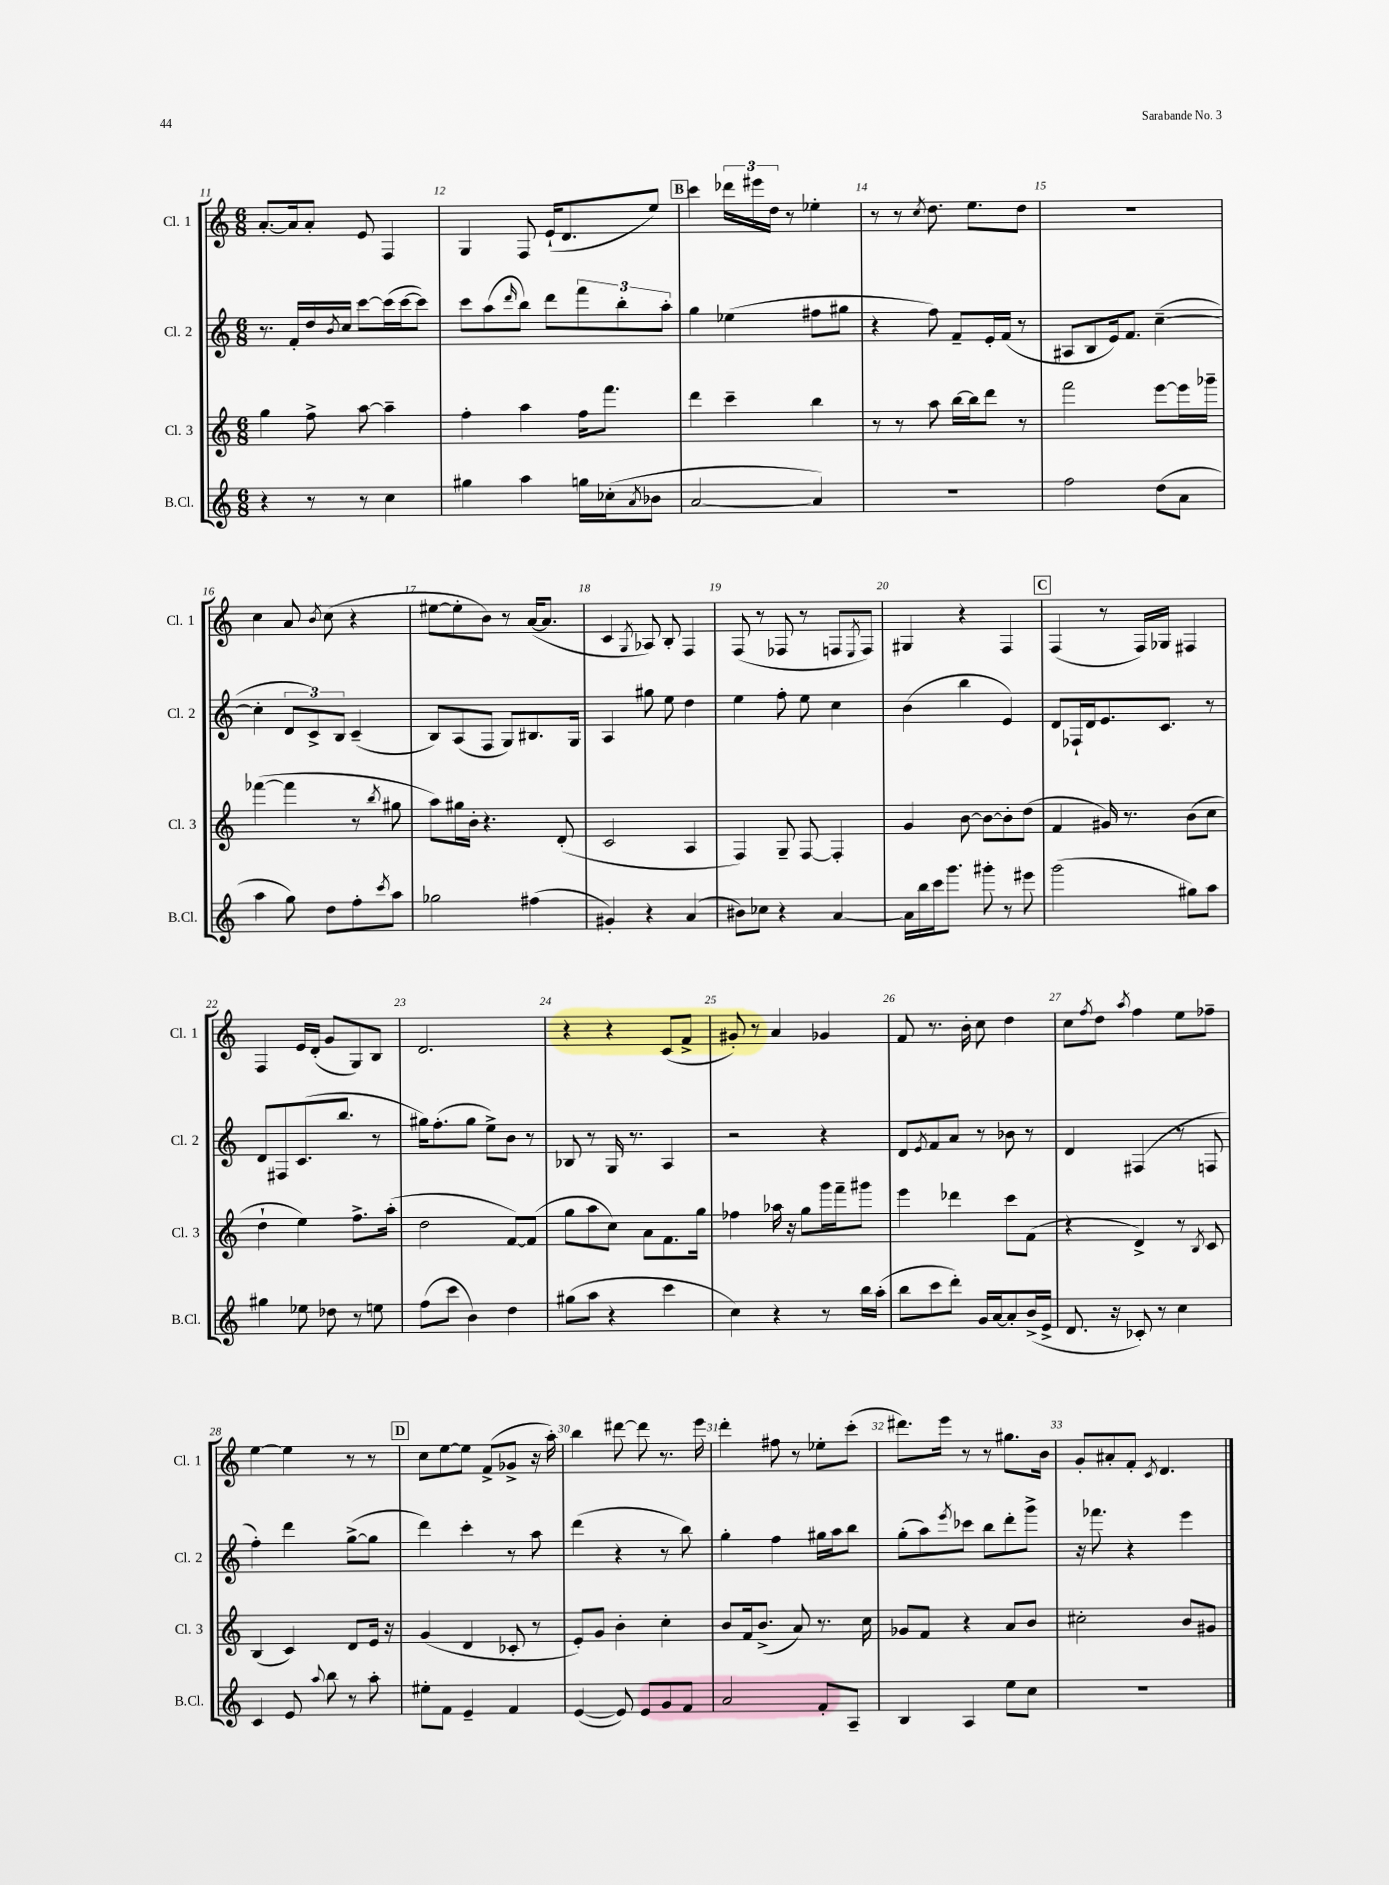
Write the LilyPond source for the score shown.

<<
\new StaffGroup <<
\new Staff = "s0" \with { instrumentName = "Cl. 1" shortInstrumentName = "Cl. 1" } {
    \clef treble \key c \major \numericTimeSignature \time 6/8
    a'8.~-. a'16 a'8-. e'8 f4 |
    g4 f8 e'16-!( d'8. e''8) |
    \mark \markup { \box "B" } c'''4 \tuplet 3/2 { des'''16 eis'''16 d''16 } r8 ees''4-. |
    r8 r8 \acciaccatura { c''8 } d''8. e''8. d''8 |
    r2. |
    c''4 a'8 \acciaccatura { b'8 } c''8( r4 |
    eis''8~ eis''8-. b'8) r8 a'16~( a'8. |
    c'4 \acciaccatura { g8 } aes8) b8-. f4 |
    f8( r8 fes8 r8 f8 \acciaccatura { e8 } f8) |
    gis4 r4 f4 |
    \mark \markup { \box "C" } f4( r8 f16) ges16 fis4 |
    f4 e'16 d'16-.( g'8 g8) b8 |
    d'2. |
    r4 r4 c'8( f'8-> |
    gis'8-.) r8 a'4 ges'4 |
    f'8 r8. b'16-. c''8 d''4 |
    c''8 \acciaccatura { f''8 } d''8 \acciaccatura { a''8 } f''4 e''8 fes''8-- |
    e''4~ e''4 r8 r8 |
    \mark \markup { \box "D" } c''8 e''8~ e''8 f'8->( ges'8-> r16 a''16-.) |
    b''4 dis'''8~ dis'''8 r8. e'''16 |
    d'''4-. fis''8 r8 ees''8-. c'''8-.( |
    dis'''8.) e'''16 r8 r8 gis''8. b'16 |
    g'8-. ais'8-. f'8-. \acciaccatura { c'8 } d'4. \bar "|." |
}
\new Staff = "s1" \with { instrumentName = "Cl. 2" shortInstrumentName = "Cl. 2" } {
    \clef treble \key c \major \numericTimeSignature \time 6/8
    r8. f'16-. d''16 \acciaccatura { b'8 } c''16 c'''8~ c'''16( c'''16~ c'''8) |
    c'''8 a''8( \grace { d'''16 } b''8) d'''8 \tuplet 3/2 { f'''8 b''8-. a''8-. } |
    \mark \markup { \box "B" } g''4 ees''4( fis''8 gis''8 |
    r4 f''8) f'8-- e'16-. f'16( r8 |
    ais8 b8 e'16) f'8. c''4~--( |
    c''4-. \tuplet 3/2 { d'8 c'8->) b8 } c'4--( |
    b8) a8( f8 g8) bis8. g16 |
    a4 gis''8 e''8 d''4 |
    e''4 f''8-. e''8 c''4 |
    b'4( b''4 e'4) |
    \mark \markup { \box "C" } d'8 fes16-! d'16 e'8. c'8. r8 |
    d'8 fis8 c'8.( b''8. r8 |
    gis''16) f''8.-.( gis''8 e''8->) b'8 r8 |
    bes8 r8 g16 r8. a4 |
    r2 r4 |
    d'8 \acciaccatura { e'8 } f'8 a'8 r8 bes'8 r8 |
    d'4 fis4( r8 f8 |
    f''4-.) d'''4 g''8~->( g''8 |
    \mark \markup { \box "D" } d'''4) c'''4-. r8 a''8 |
    d'''4( r4 r8 b''8) |
    g''4-. f''4 gis''16 a''16 b''8 |
    g''8-.( a''8) \acciaccatura { e'''8 } ces'''8 b''8 d'''8-. g'''8-> |
    r16 fes'''8. r4 e'''4 \bar "|." |
}
\new Staff = "s2" \with { instrumentName = "Cl. 3" shortInstrumentName = "Cl. 3" } {
    \clef treble \key c \major \numericTimeSignature \time 6/8
    g''4 f''8-> a''8~ a''4-- |
    f''4-. a''4 f''16 f'''8. |
    \mark \markup { \box "B" } d'''4 c'''4-- b''4 |
    r8 r8 a''8 b''16~ b''16 d'''8 r8 |
    f'''2 e'''8~ e'''16 ges'''16-- |
    fes'''4~( fes'''4 r8 \acciaccatura { b''8 } gis''8 |
    a''8) gis''16 b'16-. r4. d'8-.( |
    c'2 a4 |
    f4) g8-- f8~ f4-. |
    g'4 b'8~ b'8~ b'8-. d''8( |
    \mark \markup { \box "C" } f'4 gis'16) r8. b'8( c''8 |
    d''4-! e''4) f''8.-> a''16-.( |
    d''2 f'8~) f'8( |
    g''8 a''8 c''8) a'8 f'8. g''16 |
    fes''4 aes''16 r16 g''8 g'''16 f'''16-- gis'''8 |
    e'''4 des'''4 c'''8 f'8( |
    r4 d'4->) r8 \acciaccatura { b8 } c'8 |
    b4( c'4) d'8 e'16 r16 |
    \mark \markup { \box "D" } g'4( d'4 ces'8-. r8 |
    e'8-.) g'8 b'4-. c''4-. |
    b'8 f'16 b'8.->( a'8) r8. c''16 |
    ges'8 f'8 r4 a'8 b'8 |
    cis''2-. b'8 gis'8 \bar "|." |
}
\new Staff = "s3" \with { instrumentName = "B.Cl." shortInstrumentName = "B.Cl." } {
    \clef treble \key c \major \numericTimeSignature \time 6/8
    r4 r8 r8 c''4 |
    gis''4 a''4 g''16 ces''16-.( \acciaccatura { a'8 } bes'8 |
    \mark \markup { \box "B" } a'2~ a'4) |
    R2. |
    f''2 d''8( a'8 |
    a''4 g''8) d''8 f''8-. \acciaccatura { c'''8 } a''8 |
    ges''2 fis''4( |
    gis'4-.) r4 a'4( |
    bis'8) ces''8 r4 a'4~ |
    a'16 b''16 c'''16 g'''8. gis'''8-. r8 eis'''8 |
    \mark \markup { \box "C" } g'''2( gis''8) a''8 |
    gis''4 ees''8 des''8 r8 e''8 |
    f''8( c'''8 b'4) d''4 |
    gis''8( a''8 r4 c'''4 |
    c''4) r4 r8 b''16 a''16-.( |
    b''8 c'''8 d'''8-.) g'16 a'16~ a'8-. b'16->( e'16-> |
    d'8. r16 ces'8-.) r8 c''4 |
    c'4 e'8 \appoggiatura { a''8 } b''8 r8 a''8-. |
    \mark \markup { \box "D" } eis''8-. f'8 e'4-- f'4 |
    e'4~( e'8) e'8 g'8 f'8 |
    a'2 f'8-. a8-- |
    b4 a4 e''8 c''8 |
    R2. \bar "|." |
}
>>
>>
\layout { \context { \Score currentBarNumber = #11 \override BarNumber.break-visibility = ##(#f #t #t) barNumberVisibility = #all-bar-numbers-visible } }
